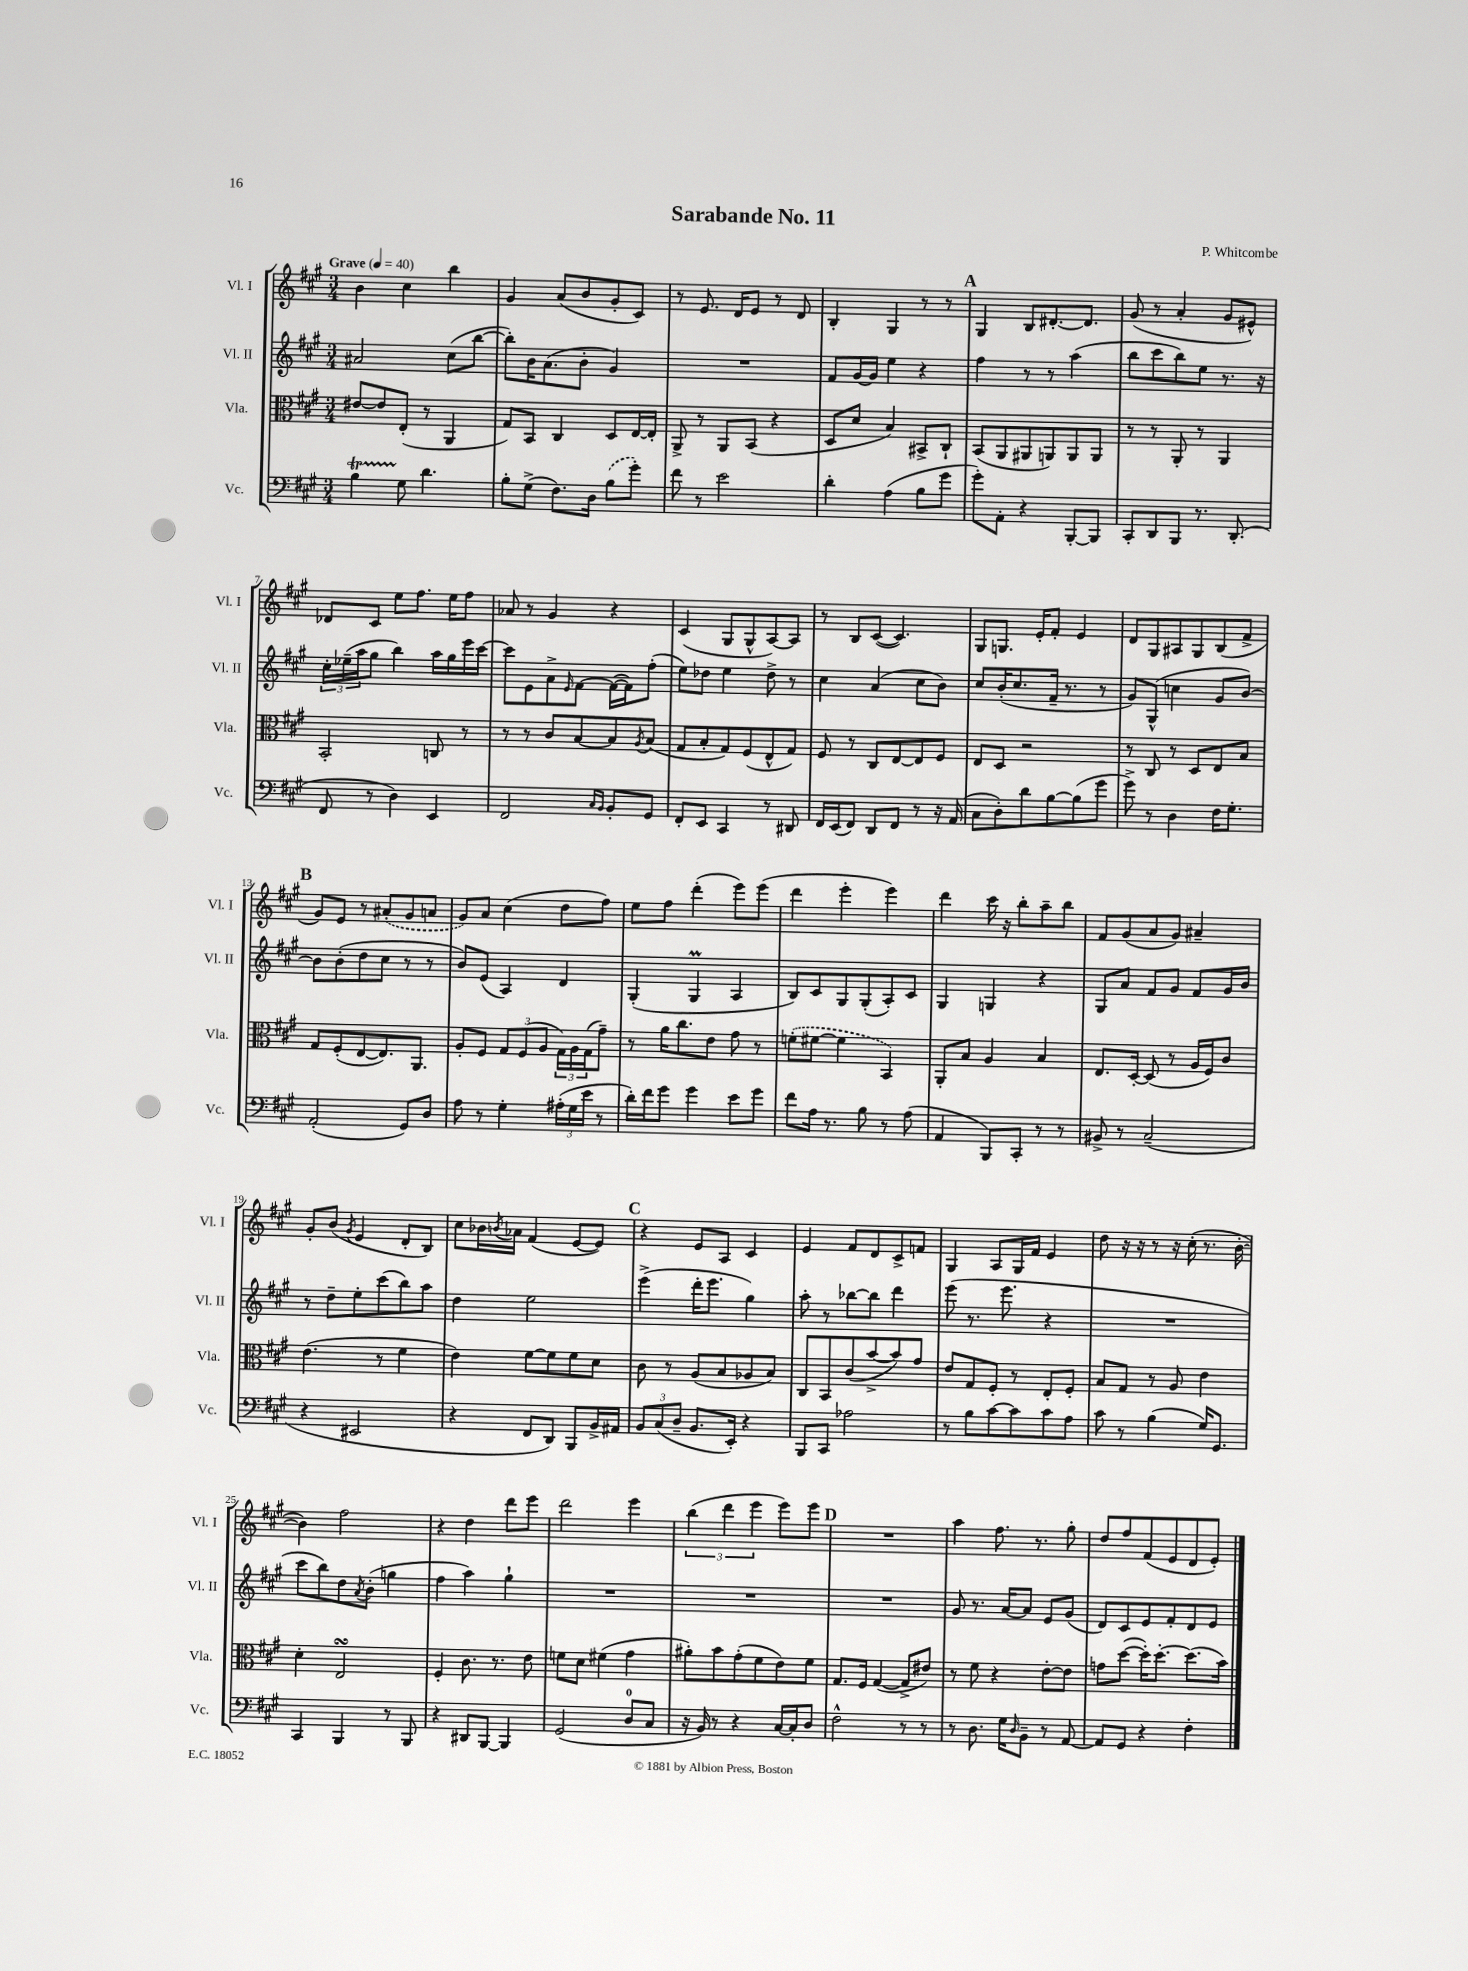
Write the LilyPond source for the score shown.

\header { title = "Sarabande No. 11" composer = "P. Whitcombe" }
<<
\new StaffGroup <<
\new Staff = "s0" \with { instrumentName = "Vl. I" shortInstrumentName = "Vl. I" } {
    \clef treble \key a \major \numericTimeSignature \time 3/4 \tempo "Grave" 4 = 40
    b'4 cis''4 b''4 |
    gis'4 a'8( b'8 gis'8-. cis'8) |
    r8 e'8. d'16 e'8 r8 d'8 |
    b4-. gis4 r8 r8 |
    \mark \markup { \bold "A" } gis4 b8 dis'8.~-. dis'8. |
    gis'8( r8 a'4-. gis'8 eis'8-^) |
    des'8 cis'8 e''8 fis''8. e''16 fis''8 |
    aes'8 r8 gis'4 r4 |
    cis'4( gis8 gis8-^ a8~) a8 |
    r8 b8 cis'8~( cis'4.) |
    gis8 g8. e'16-. fis'8-. e'4 |
    d'8 gis8 ais8 gis8 b8( fis'8-> |
    \mark \markup { \bold "B" } gis'8) e'8 r8 \once \slurDashed ais'8-.( gis'8 a'8 |
    gis'8) a'8 cis''4( d''8 fis''8) |
    e''8 fis''8 d'''4-.( e'''8) e'''8( |
    d'''4 e'''4-. e'''4) |
    d'''4 cis'''16 r16 b''8-. a''8-- b''8 |
    fis'8 gis'8( a'8 gis'8) ais'4-- |
    gis'8-. b'8( \acciaccatura { gis'8 } e'4 d'8-. b8) |
    cis''8 bes'16 \acciaccatura { b'8 } aes'16 fis'4( e'8~ e'8) |
    \mark \markup { \bold "C" } r4 e'8 a8 cis'4 |
    e'4 fis'8 d'8 cis'8-> f'8 |
    gis4 a8 gis16 fis'16 e'4 |
    d''8 r16 r16 r8 r16 cis''16-.( r8. b'16~-. |
    b'4) fis''2 |
    r4 d''4 d'''8 e'''8 |
    d'''2 e'''4 |
    \tuplet 3/2 { b''4( d'''4 e'''4 } e'''8) e'''8 |
    \mark \markup { \bold "D" } R2. |
    a''4 fis''8. r8. gis''8-. |
    d''8 fis''8 fis'8( e'8 d'8 e'8-.) \bar "|." |
}
\new Staff = "s1" \with { instrumentName = "Vl. II" shortInstrumentName = "Vl. II" } {
    \clef treble \key a \major \numericTimeSignature \time 3/4
    ais'2 cis''8( b''8~ |
    b''8-.) b'16 a'8.( b'8-. gis'4) |
    R2. |
    fis'8 gis'16~ gis'16 e''4 r4 |
    \mark \markup { \bold "A" } fis''4 r8 r8 a''4( |
    b''8 cis'''8 b''8) e''8 r8. r16 |
    \tuplet 3/2 { cis''16-. ees''16--( a''16 } gis''8 b''4) a''16 gis''16 e'''16 cis'''16~ |
    cis'''8 e'8 a'8-> \grace { e'16 } fis'8~ fis'16~( fis'16) fis''8-.( |
    e''8) des''8 e''4 des''8-> r8 |
    cis''4 a'4( cis''8 b'8) |
    cis''8 b'16-.( cis''8. fis'16-- r8. r8 |
    gis'8) gis8-^( c''4 gis'8 b'8~) |
    \mark \markup { \bold "B" } b'8 b'8-.( d''8 cis''8 r8 r8 |
    b'8) e'8( a4) d'4 |
    gis4-.( gis4\prall a4 |
    b8) cis'8 gis8 gis8-.( a8-.) cis'8 |
    gis4 g4 r4 |
    gis8 a'8 fis'8 gis'8 fis'8 gis'16 b'16 |
    r8 d''8-- e''8-. cis'''8( b''8) a''8 |
    d''4 e''2 |
    \mark \markup { \bold "C" } e'''4->( d'''16-. e'''8. gis''4) |
    a''8-. r8 bes''8~ bes''8 d'''4 |
    e'''8( r8. e'''8. r4 |
    R2. |
    cis'''8 b''8) d''8 \acciaccatura { a'8 } b'8-.( g''4 |
    fis''4 a''4) gis''4-! |
    R2. |
    R2. |
    \mark \markup { \bold "D" } R2. |
    gis'8 r8. a'16~ a'8 e'8 gis'8( |
    d'8) cis'8 e'8 fis'8-. d'8 e'8 \bar "|." |
}
\new Staff = "s2" \with { instrumentName = "Vla." shortInstrumentName = "Vla." } {
    \clef alto \key a \major \numericTimeSignature \time 3/4
    eis'8~ eis'8 e8-.( r8 a,4 |
    gis8) b,8 cis4 d8 e16~ e16-. |
    a,8-> r8 a,8 b,8( r4 |
    d8 d'8 b4) bis,8-> cis8-! |
    \mark \markup { \bold "A" } b,8( a,8 ais,8 a,8) a,8 a,8 |
    r8 r8 a,8-. r8 a,4 |
    b,2-. c8 r8 |
    r8 r8 cis'8 b8~ b8 \acciaccatura { a8 } b8( |
    gis8 b8-. gis8) fis8( e8-^ gis8) |
    fis8 r8 cis8 e8~ e8 fis8 |
    e8 d8 r2 |
    r8 cis8 r8 d8 e8 b8 |
    \mark \markup { \bold "B" } gis8 fis8-.( e8~ e8.) a,8. |
    a8-. fis8 \tuplet 3/2 { gis8 fis8( a8 } \tuplet 3/2 { gis16) a16 gis16( } gis'8--) |
    r8 a'16 cis''8. e'8 gis'8 r8 |
    \once \slurDashed f'8-.( fis'8~ fis'4 b,4) |
    a,8-. b8 a4 b4 |
    e8. d16~-. d8( r8 a16 fis16) cis'8 |
    e'4.( r8 fis'4 |
    e'4) fis'8~ fis'8 fis'8 d'8 |
    \mark \markup { \bold "C" } cis'8 r8 a8( b8 aes8 b8) |
    cis8 b,8 cis'8( b'8~-> b'8) gis'8 |
    e'8 gis8 fis8-. r8 e8-. fis8-. |
    b8 gis8 r8 a8 e'4 |
    d'4-. e2\turn |
    fis4-. cis'8. r8. e'8 |
    f'8 d'8 fis'4( gis'4 |
    ais'8-.) b'8 gis'8-.( fis'8 e'8) fis'8 |
    \mark \markup { \bold "D" } gis8. fis16 gis4~( gis8-> eis'8) |
    r8 fis'8 r4 e'8~-. e'8 |
    g'8 d''8~( d''16-.) d''8.~-. d''8.( b'16) \bar "|." |
}
\new Staff = "s3" \with { instrumentName = "Vc." shortInstrumentName = "Vc." } {
    \clef bass \key a \major \numericTimeSignature \time 3/4
    b4\startTrillSpan gis8\stopTrillSpan d'4. |
    b8-. gis8->( fis8.) d16 \once \slurDashed b8( gis'8-.) |
    fis'8 r8 e'2 |
    d'4-. a4( b8 gis'8 |
    \mark \markup { \bold "A" } gis'8-.) a,8-. r4 b,,8~-. b,,8 |
    cis,8-. d,8 b,,8 r8. d,8.-.( |
    fis,8 r8 d4) e,4 |
    fis,2 \grace { cis16 b,16 } b,8-. gis,8 |
    fis,8-. e,8 cis,4 r8 dis,8 |
    fis,16 e,16( fis,8) d,8 fis,8 r8 r16 a,16( |
    cis8 d8-.) d'8 b8~ b8( gis'8 |
    gis'8->) r8 d4 fis16 gis8.-. |
    \mark \markup { \bold "B" } a,2-.( gis,8) d8 |
    a8 r8 gis4-. \tuplet 3/2 { ais16-.( gis16 e'16 } r8 |
    d'16-.) fis'16 gis'8 gis'4 e'8 gis'8 |
    fis'8 a16 r8. b8 r8 a8( |
    a,4 b,,8) cis,8-. r8 r8 |
    bis,8-> r8 cis2--( |
    r4 eis,2 |
    r4 fis,8 d,8) b,,8 b,16-> ais,16 |
    \mark \markup { \bold "C" } \tuplet 3/2 { b,8 cis8( d8-- } b,8. e,16-.) r4 |
    b,,8 cis,8 aes2 |
    r8 b8 cis'8~ cis'8 cis'8 a8 |
    cis'8 r8 b4( gis16) gis,8. |
    cis,4 b,,4 r8 b,,8 |
    r4 dis,8 b,,8~ b,,4 |
    gis,2( d8-0 cis8 |
    r16 b,16) r8 r4 cis16~ cis16-. d8 |
    \mark \markup { \bold "D" } fis2-^ r8 r8 |
    r8 d8. gis16 \grace { d16 } b,8-- r8 a,8~ |
    a,8 gis,8 r4 fis4-. \bar "|." |
}
>>
>>
